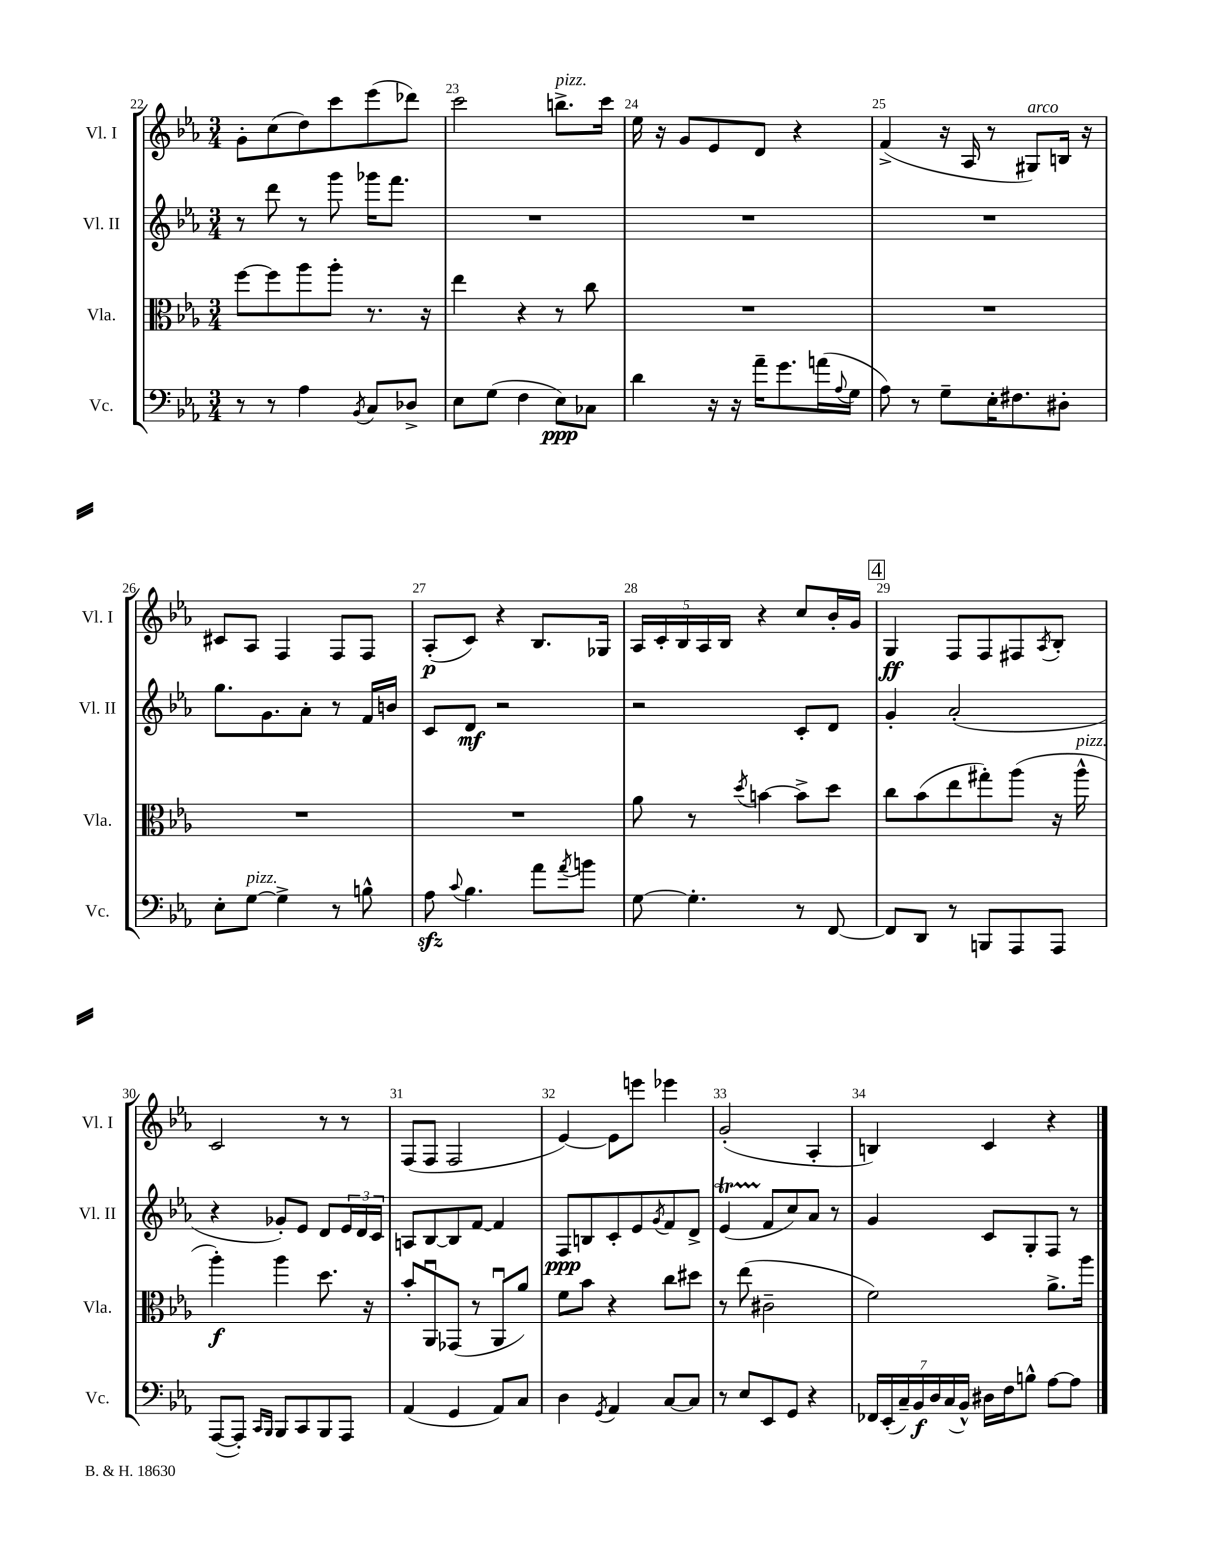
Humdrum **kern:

**kern	**kern	**kern	**kern
*staff4	*staff3	*staff2	*staff1
*clefF4	*clefC3	*clefG2	*clefG2
*k[b-e-a-]	*k[b-e-a-]	*k[b-e-a-]	*k[b-e-a-]
*M3/4	*M3/4	*M3/4	*M3/4
8r	[8ff	8r	8g'
8r	8ff]	8ddd	(8cc
4A-	8aa-	8r	8dd)
.	8aa-'	8ggg	8ccc
8qBB-	.	.	.
8C	8.r	16ggg-	(8eee-
.	.	8.fff	.
8D-^	.	.	8ddd-)
.	16r	.	.
=	=	=	=
8E-	4ee-	2.r	2ccc
(8G	.	.	.
4F	4r	.	.
8E-)	8r	.	8.bb^
8C-	8cc	.	.
.	.	.	16ccc
=	=	=	=
4d	2.r	2.r	16ee-
.	.	.	16r
.	.	.	8g
16r	.	.	8e-
16r	.	.	.
16a-~	.	.	8d
8.g	.	.	.
.	.	.	4r
(16a	.	.	.
8qqA-	.	.	.
16G	.	.	.
=	=	=	=
8A-)	2.r	2.r	(4f^
8r	.	.	.
8G~	.	.	16r
.	.	.	16A-
16E-'	.	.	8r
8.F#	.	.	.
.	.	.	8G#)
8D#'	.	.	16B
.	.	.	16r
=	=	=	=
8E-'	2.r	8.gg	8c#
[8G	.	.	8A-
.	.	8.g	.
4G^]	.	.	4F
.	.	8a-'	.
8r	.	8r	8F
8B^^	.	16f	8F
.	.	16b	.
=	=	=	=
8A-	2.r	8c	(8A-'
8qqc	.	.	.
4.B-	.	8d	8c)
.	.	2r	4r
8a-	.	.	8.B-
8qa-	.	.	.
8b	.	.	.
.	.	.	16G-
=	=	=	=
[8G	8a-	2r	20A-
.	.	.	20c'
.	.	.	20B-
4.G']	8r	.	.
.	.	.	20A-
.	.	.	20B-
.	8qdd	.	.
.	[4b	.	4r
8r	8b^]	8c'	8cc
[8FF	8dd	8d	16b-'
.	.	.	16g
=	=	=	=
8FF]	8cc	4g'	4G
8DD	(8b-	.	.
8r	8ee-	(2a-'	8F
8BBB	8gg#')	.	8F
8AAA-	(8aa-	.	8F#
.	.	.	8qA-
8AAA-	16r	.	8B-'
.	16aa-^^	.	.
=	=	=	=
([8AAA-	4aa-')	4r	2c
8AAA-'])	.	.	.
16qqCC	.	.	.
16qqBBB-	.	.	.
8BBB-	4aa-	8g-')	.
8CC	.	8e-	.
8BBB-	8.dd	8d	8r
8AAA-	.	24e-	8r
.	.	24d	.
.	16r	.	.
.	.	24c	.
=	=	=	=
(4AA-	8b-'	8A	(8F
.	8AA-u	[8B-	8F
4GG	(8GG-	8B-]	2F
.	8r	[8f	.
8AA-)	8AA-u	4f]	.
8C	8a-)	.	.
=	=	=	=
4D	8f	8F	[4e-)
.	8b-	8B	.
8qGG	.	.	.
4AA-	4r	8c'	8e-]
.	.	8e-	8eee
.	.	8qg	.
[8C	8cc	8f	4eee-
8C]	8dd#	8d^	.
=	=	=	=
8r	8r	(4e-	(2g'
8E-	(8ee-	.	.
8EE-	2c#~	8f	.
8GG	.	8cc)	.
4r	.	8a-	4A-'
.	.	8r	.
=	=	=	=
28FF-	2f)	4g	4B)
(28EE-'	.	.	.
28C~)	.	.	.
28BB-	.	.	.
28D	.	.	.
(28C	.	.	.
28BB-^^)	.	.	.
16D#	.	8c	4c
16F	.	.	.
8B^^	.	8G'	.
[8A-	8.a-^	8F	4r
8A-]	.	8r	.
.	16aa-	.	.
==	==	==	==
*-	*-	*-	*-
